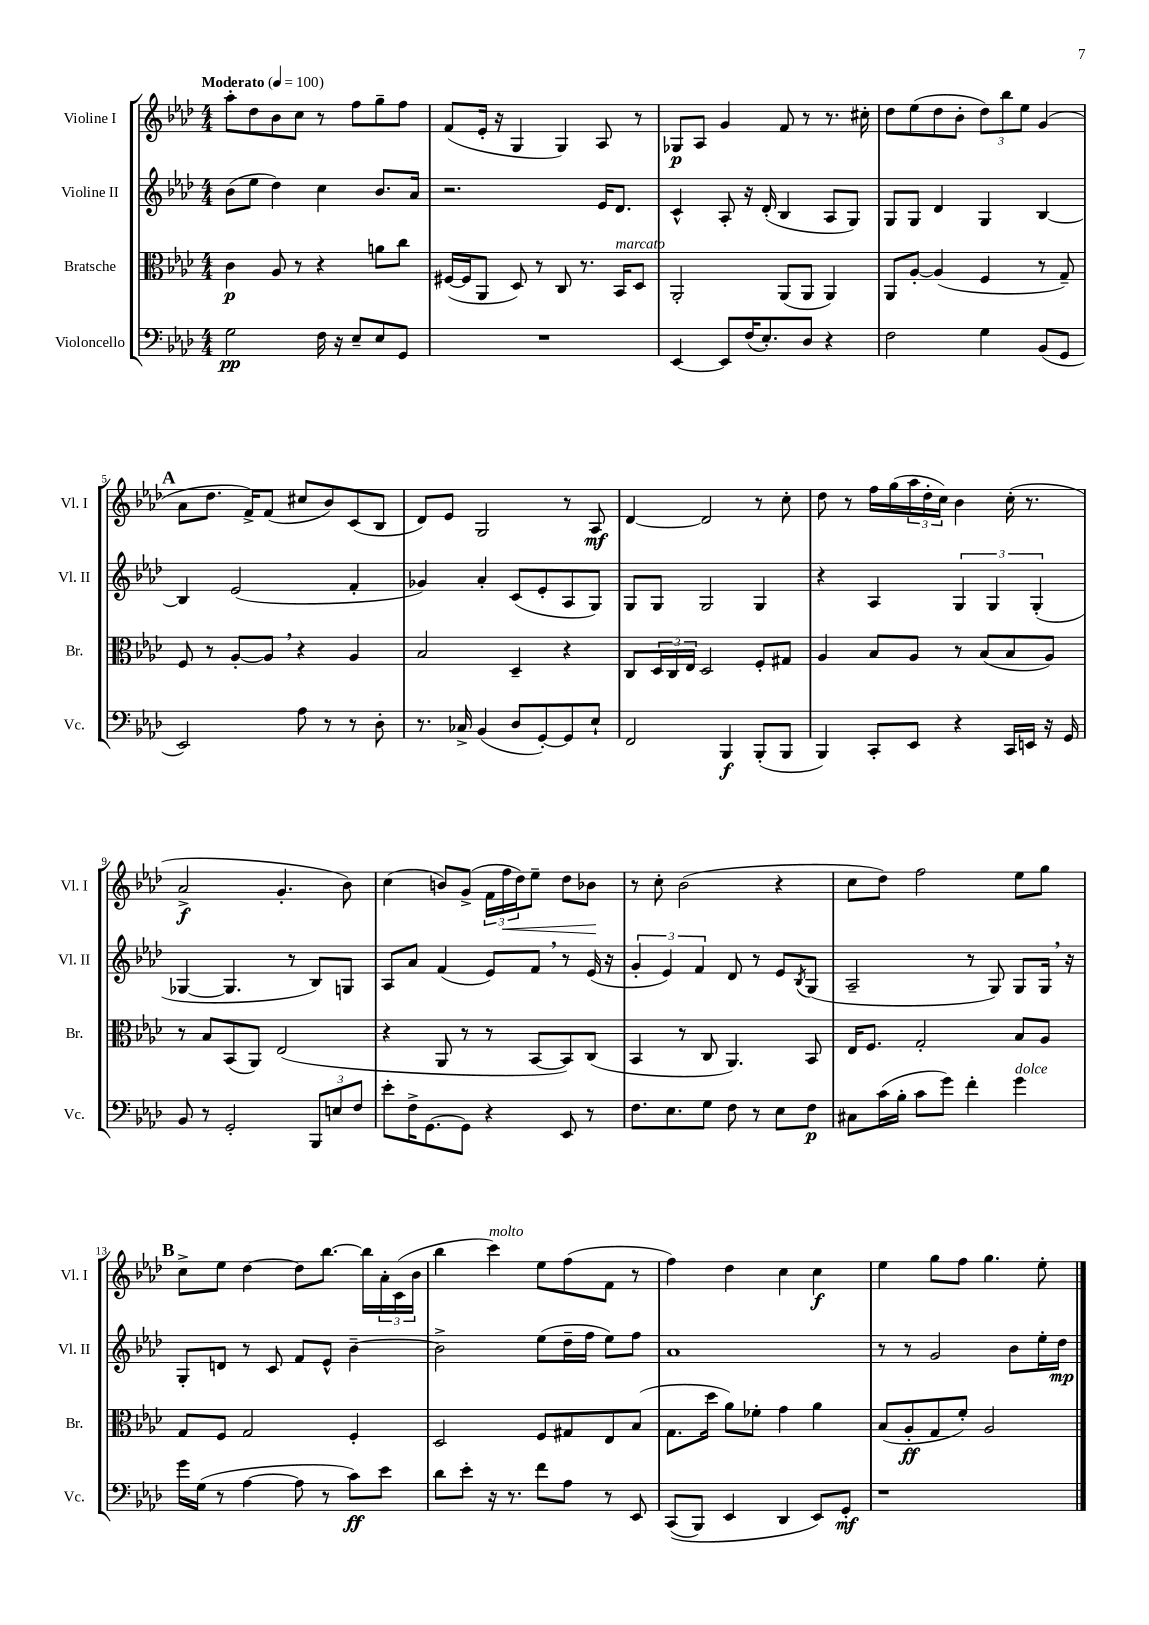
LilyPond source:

<<
\new StaffGroup <<
\new Staff = "s0" \with { instrumentName = "Violine I" shortInstrumentName = "Vl. I" } {
    \clef treble \key aes \major \numericTimeSignature \time 4/4 \tempo "Moderato" 4 = 100
    aes''8-. des''8 bes'8 c''8 r8 f''8 g''8-- f''8 |
    f'8( ees'16-. r16 g4 g4) aes8 r8 |
    ges8\p aes8 g'4 f'8 r8 r8. cis''16-. |
    des''8 ees''8( des''8 bes'8-. \tuplet 3/2 { des''8) bes''8 ees''8 } g'4( |
    \mark \markup { \bold "A" } aes'8 des''8. f'16->) f'8( cis''8 bes'8) c'8( bes8 |
    des'8) ees'8 g2 r8 aes8\mf |
    des'4~ des'2 r8 c''8-. |
    des''8 r8 f''16 g''16( \tuplet 3/2 { aes''16 des''16-. c''16) } bes'4 c''16-.( r8. |
    aes'2->\f g'4.-. bes'8) |
    c''4( b'8) g'8->( \tuplet 3/2 { f'16 f''16\< des''16) } ees''8-- des''8 bes'8\! |
    r8 c''8-. bes'2( r4 |
    c''8 des''8) f''2 ees''8 g''8 |
    \mark \markup { \bold "B" } c''8-> ees''8 des''4~ des''8 bes''8.~ bes''16 \tuplet 3/2 { aes'16-. c'16( bes'16 } |
    bes''4 c'''4^\markup { \italic "molto" }) ees''8 f''8( f'8 r8 |
    f''4) des''4 c''4 c''4\f |
    ees''4 g''8 f''8 g''4. ees''8-. \bar "|." |
}
\new Staff = "s1" \with { instrumentName = "Violine II" shortInstrumentName = "Vl. II" } {
    \clef treble \key aes \major \numericTimeSignature \time 4/4
    bes'8( ees''8 des''4) c''4 bes'8. aes'16 |
    r2. ees'16 des'8. |
    c'4-^ aes8-. r16 des'16-.( bes4 aes8 g8) |
    g8 g8 des'4 g4 bes4~ |
    \mark \markup { \bold "A" } bes4 ees'2( f'4-. |
    ges'4) aes'4-. c'8( ees'8-. aes8 g8) |
    g8 g8 g2 g4 |
    r4 aes4 \tuplet 3/2 { g4 g4 g4-.( } |
    ges4~ ges4. r8 bes8) g8 |
    aes8 aes'8 f'4( ees'8) f'8 \breathe r8 ees'16( r16 |
    \tuplet 3/2 { g'4-. ees'4) f'4 } des'8 r8 ees'8 \acciaccatura { bes8 } g8( |
    aes2-- r8 g8) g8 g16 \breathe r16 |
    \mark \markup { \bold "B" } g8-. d'8 r8 c'8 f'8 ees'8-^ bes'4~-- |
    bes'2-> ees''8( des''16-- f''16 ees''8) f''8 |
    aes'1 |
    r8 r8 g'2 bes'8 ees''16-. des''16\mp \bar "|." |
}
\new Staff = "s2" \with { instrumentName = "Bratsche" shortInstrumentName = "Br." } {
    \clef alto \key aes \major \numericTimeSignature \time 4/4
    c'4\p aes8 r8 r4 a'8 c''8 |
    fis16~( fis16 aes,8 des8) r8 c8 r8. bes,16^\markup { \italic "marcato" } des8 |
    aes,2-. aes,8( aes,8 aes,4) |
    aes,8 aes8~-. aes4( f4 r8 g8--) |
    \mark \markup { \bold "A" } f8 r8 aes8~-. aes8 \breathe r4 aes4 |
    bes2 des4-- r4 |
    c8 \tuplet 3/2 { des16 c16 ees16 } des2 f8-. gis8 |
    aes4 bes8 aes8 r8 bes8( bes8 aes8) |
    r8 bes8 bes,8( aes,8) ees2( |
    r4 aes,8 r8 r8 bes,8~ bes,8) c8( |
    bes,4 r8 c8 aes,4.) bes,8 |
    ees16 f8. g2-. bes8 aes8 |
    \mark \markup { \bold "B" } g8 f8 g2 f4-. |
    des2 f8 gis8 ees8 bes8( |
    g8. des''16 aes'8) fes'8-. g'4 aes'4 |
    bes8( aes8-.\ff g8 f'8-.) aes2 \bar "|." |
}
\new Staff = "s3" \with { instrumentName = "Violoncello" shortInstrumentName = "Vc." } {
    \clef bass \key aes \major \numericTimeSignature \time 4/4
    g2\pp f16 r16 ees8-- ees8 g,8 |
    R1 |
    ees,4~ ees,8 f16( ees8.-.) des8 r4 |
    f2 g4 bes,8( g,8 |
    \mark \markup { \bold "A" } ees,2) aes8 r8 r8 des8-. |
    r8. ces16-> bes,4( des8 g,8~-.) g,8 ees8-! |
    f,2 bes,,4\f bes,,8-.( bes,,8 |
    bes,,4) c,8-. ees,8 r4 c,16 e,16 r16 g,16 |
    bes,8 r8 g,2-. \tuplet 3/2 { bes,,8 e8 f8 } |
    ees'8-. f16-> g,8.~ g,8 r4 ees,8 r8 |
    f8. ees8. g8 f8 r8 ees8 f8\p |
    cis8 c'16( bes16-. c'8 g'8) f'4-. g'4^\markup { \italic "dolce" } |
    \mark \markup { \bold "B" } g'16 g16( r8 aes4~ aes8 r8 c'8\ff) ees'8 |
    des'8 ees'8-. r16 r8. f'8 aes8 r8 ees,8 |
    c,8(\( bes,,8) ees,4 des,4 ees,8\) g,8-.\mf |
    r1 \bar "|." |
}
>>
>>
